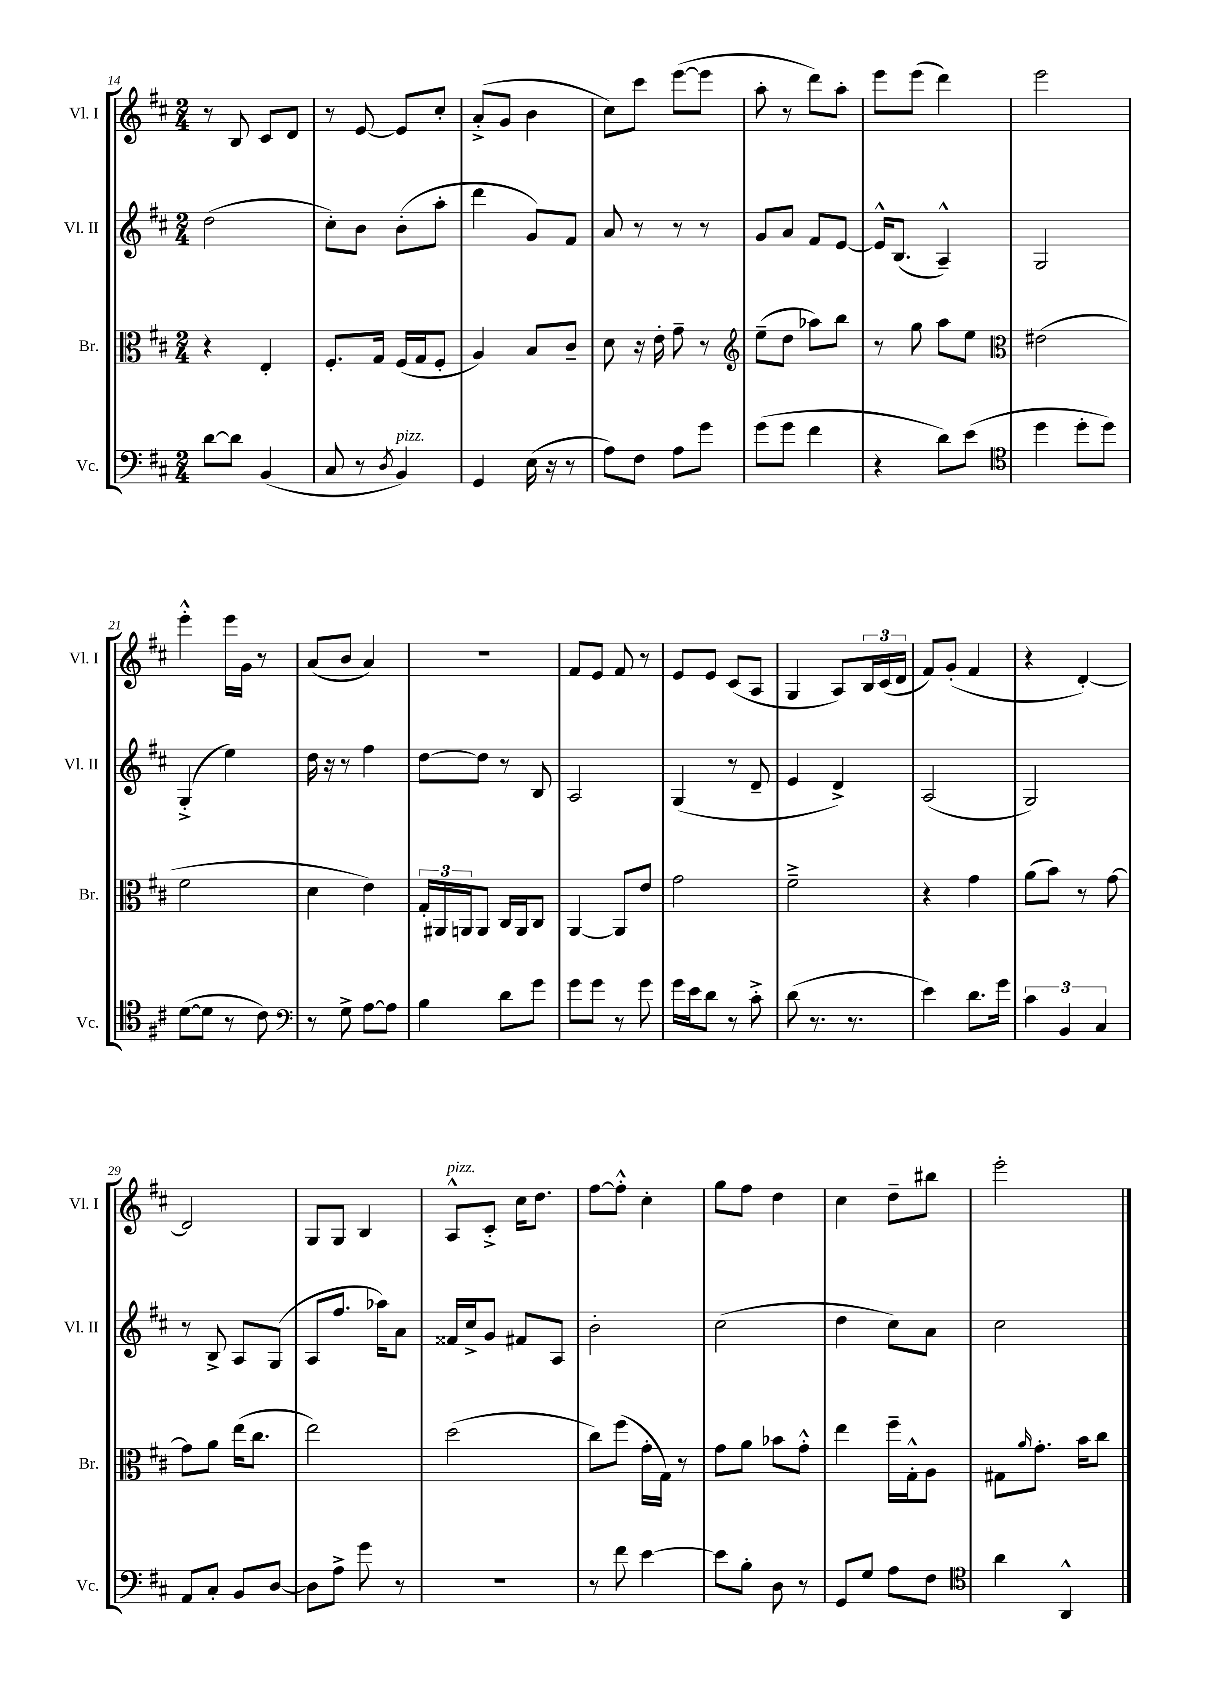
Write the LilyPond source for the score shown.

<<
\new StaffGroup <<
\new Staff = "s0" \with { instrumentName = "Vl. I" shortInstrumentName = "Vl. I" } {
    \clef treble \key d \major \numericTimeSignature \time 2/4
    r8 b8 cis'8 d'8 |
    r8 e'8~ e'8 cis''8-. |
    a'8-.->( g'8 b'4 |
    cis''8) cis'''8 e'''8~( e'''8 |
    a''8-. r8 d'''8) a''8-. |
    e'''8 e'''8( d'''4) |
    e'''2 |
    e'''4-.-^ e'''16 g'16 r8 |
    a'8( b'8 a'4) |
    R2 |
    fis'8 e'8 fis'8 r8 |
    e'8 e'8 cis'8( a8 |
    g4 a8) \tuplet 3/2 { b16 cis'16( d'16 } |
    fis'8) g'8-.( fis'4 |
    r4 d'4~-.) |
    d'2 |
    g8 g8 b4 |
    a8-^^\markup { \italic "pizz." } cis'8-.-> cis''16 d''8. |
    fis''8~ fis''8-.-^ cis''4-. |
    g''8 fis''8 d''4 |
    cis''4 d''8-- bis''8 |
    e'''2-. \bar "|." |
}
\new Staff = "s1" \with { instrumentName = "Vl. II" shortInstrumentName = "Vl. II" } {
    \clef treble \key d \major \numericTimeSignature \time 2/4
    d''2( |
    cis''8-.) b'8 b'8-.( a''8-. |
    d'''4 g'8) fis'8 |
    a'8 r8 r8 r8 |
    g'8 a'8 fis'8 e'8~ |
    e'16-^ b8.( a4---^) |
    g2 |
    g4-.->( e''4) |
    d''16 r16 r8 fis''4 |
    d''8~ d''8 r8 b8 |
    a2 |
    g4( r8 d'8-- |
    e'4 d'4->) |
    a2( |
    g2) |
    r8 b8-> a8 g8( |
    a8 fis''8. aes''16) a'8 |
    fisis'16 cis''16-> g'8 fis'8 a8 |
    b'2-. |
    cis''2( |
    d''4 cis''8) a'8 |
    cis''2 \bar "|." |
}
\new Staff = "s2" \with { instrumentName = "Br." shortInstrumentName = "Br." } {
    \clef alto \key d \major \numericTimeSignature \time 2/4
    r4 e4-. |
    fis8.-. g16 fis16( g16 fis8-. |
    a4) b8 cis'8-- |
    d'8 r16 e'16-. g'8-- r8 |
    \clef treble e''8--( d''8 aes''8) b''8 |
    r8 g''8 a''8 e''8 |
    \clef alto eis'2( |
    fis'2 |
    d'4 e'4) |
    \tuplet 3/2 { g16-. ais,16 a,16 } a,8 cis16 a,16 cis8 |
    a,4~ a,8 e'8 |
    g'2 |
    fis'2---> |
    r4 g'4 |
    a'8( b'8) r8 g'8~ |
    g'8 a'8 e''16( cis''8. |
    e''2) |
    d''2( |
    cis''8) fis''8( g'16-. g16) r8 |
    g'8 a'8 bes'8 g'8-.-^ |
    e''4 fis''16-- g16-.-^ a8 |
    gis8 \grace { a'16 } g'8.-. b'16 cis''8 \bar "|." |
}
\new Staff = "s3" \with { instrumentName = "Vc." shortInstrumentName = "Vc." } {
    \clef bass \key d \major \numericTimeSignature \time 2/4
    d'8~ d'8 b,4( |
    cis8 r8 \acciaccatura { d8 } b,4^\markup { \italic "pizz." }) |
    g,4 e16( r16 r8 |
    a8) fis8 a8 g'8 |
    g'8( g'8 fis'4 |
    r4 d'8) e'8( |
    \clef tenor d''4 d''8-. d''8) |
    d'8~( d'8 r8 cis'8) |
    \clef bass r8 g8-> a8~ a8 |
    b4 d'8 g'8 |
    g'8 g'8 r8 g'8 |
    g'16 e'16 d'8 r8 cis'8-.-> |
    d'8( r8. r8. |
    e'4) d'8. g'16 |
    \tuplet 3/2 { cis'4 b,4 cis4 } |
    a,8 cis8-. b,8 d8~ |
    d8 a8-> g'8 r8 |
    R2 |
    r8 fis'8 e'4~ |
    e'8 b8-. d8 r8 |
    g,8 g8 a8 fis8 |
    \clef tenor a'4 a,4-^ \bar "|." |
}
>>
>>
\layout { \context { \Score currentBarNumber = #14 } }
